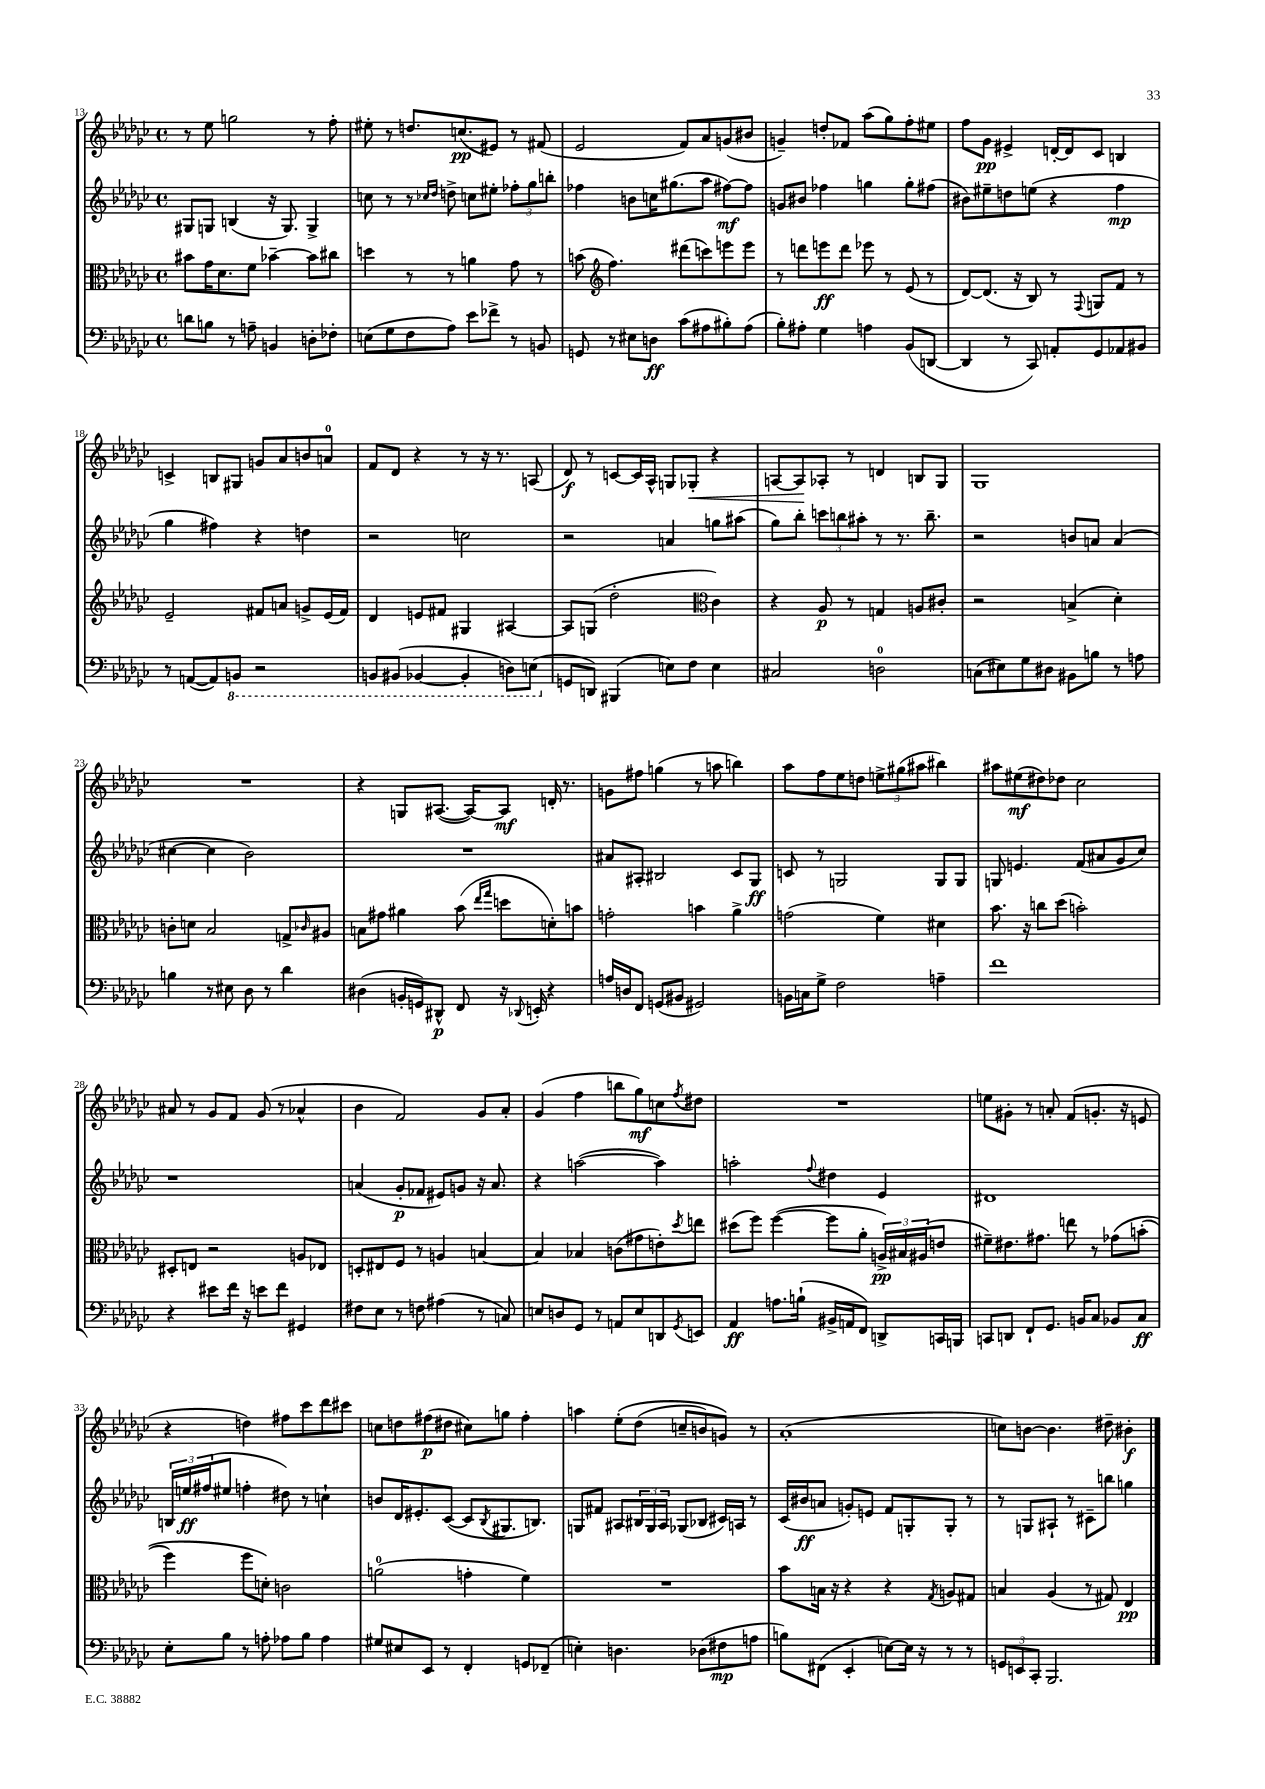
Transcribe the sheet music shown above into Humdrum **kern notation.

**kern	**kern	**kern	**kern
*staff4	*staff3	*staff2	*staff1
*clefF4	*clefC3	*clefG2	*clefG2
*k[b-e-a-d-g-c-]	*k[b-e-a-d-g-c-]	*k[b-e-a-d-g-c-]	*k[b-e-a-d-g-c-]
*M4/4	*M4/4	*M4/4	*M4/4
*met(c)	*met(c)	*met(c)	*met(c)
8d	8b#	8G#	8r
8B	16g-	8G	8ee-
.	8.d-	.	.
8r	.	(4B	2gg
8A~	8f	.	.
4BB	[4b-~	16r	.
.	.	8.G)	.
8D'	8b-]	4G^	8r
8F-'	8cc#	.	8ff'
=	=	=	=
(8E	4dd	8cc	8ee#'
8G-	.	8r	8r
8F	8r	8r	8.dd
.	.	16qqcc-	.
.	.	16qqdd-	.
8A-)	8r	8dd^	.
.	.	.	(8.cc
8e-	4a	8cc	.
8f-^	.	8ee#'	8e#)
8r	8g-	12ff-'	8r
.	.	12gg-	.
8BB	8r	.	(8f#
.	.	12bb'	.
=	=	=	=
8GG	(8b	4ff-	2e-
*	*clefG2	*	*
8r	4.ff)	.	.
8E#	.	8b	.
8D	.	16cc	.
.	.	(8.gg#	.
(8c-	(8ddd#	.	8f)
8A#	8ccc)	8aa-	8a-
8B#')	8eee	[8ff#)	(8g
(8A#	8eee	8ff#]	8b#
=	=	=	=
8B-')	8r	8g	4g~)
8A#'	8ddd	8b#	.
4G-	8eee	4ff-	8dd'
.	8ddd	.	8f-
4A	8eee-	4gg	(8aa-
.	8r	.	8gg-)
(8BB-	(8e-	8gg'	8ff'
[8DD	8r	(8ff#	8ee#
=	=	=	=
4DD]	[8d-)	8b#)	8ff
.	(8.d-]	8ee#~	8g-
8r	.	8dd	4e#^
.	16r	.	.
8CC-)	8B-)	(8ee	.
8AA'	8r	4r	[16d'
.	.	.	16d]
.	8qqF	.	.
8GG-	8G	.	8c-
8AA-	8f	4ff	4B
8BB#	8r	.	.
=	=	=	=
8r	2e-~	4gg-	4c^
([8AA	.	.	.
8AA])	.	4ff#)	8B
8BBB	.	.	8G#
2r	8f#	4r	8g
.	8a	.	8a-
.	8g^	4dd	8b
.	(16e-	.	8a
.	16f#)	.	.
=	=	=	=
8BBB	4d-	2r	8f
(8BBB#	.	.	8d-
[4BBB-	8e	.	4r
.	8f#	.	.
4BBB-']	4G#	2cc	8r
.	.	.	16r
.	.	.	8.r
8DD)	[4A#	.	.
(8EE	.	.	(8A
=	=	=	=
8GG	8A#]	2r	8d-)
8DD)	(8G	.	8r
(4BBB#	2dd-'	.	[8c
.	.	.	16c]
.	.	.	16A-^^
8E)	.	4a	8G
8F	.	.	8G-'
*	*clefC3	*	*
4E	4c-)	8gg	4r
.	.	(8aa#	.
=	=	=	=
2C#	4r	8gg-)	[8A
.	.	8bb-'	8A]
.	8A-	12ccc	8A-'
.	.	12bb	.
.	8r	.	8r
.	.	12aa#'	.
2D	4G	8r	4d
.	.	8.r	.
.	8A	.	8B
.	.	8.bb~	.
.	8c#'	.	8G-
=	=	=	=
(8C	2r	2r	1G-
8E#)	.	.	.
8G-	.	.	.
8D#	.	.	.
8BB#	(4B^	8b	.
8B	.	8a	.
8r	4d-')	(4a	.
8A	.	.	.
=	=	=	=
4B	8c'	[4cc#	1r
.	8d	.	.
8r	2B-	4cc#]	.
8E#	.	.	.
8D-	.	2b-)	.
8r	.	.	.
4d-	8G^	.	.
.	16qqc-	.	.
.	8A#	.	.
=	=	=	=
(4D#	8B	1r	4r
.	8g#	.	.
16BB'	4a#	.	8G
16GG)	.	.	.
8DD#^^	.	.	([8.A#
8FF	(8b-	.	.
.	.	.	16A#_)
.	16qqee-	.	.
.	16qqgg-	.	.
16r	8dd	.	8A#]
8qqDD-	.	.	.
16EE'	.	.	.
4r	8d')	.	16d'
.	.	.	8.r
.	8b	.	.
=	=	=	=
16A	2g'	8a#	8g
16D	.	.	.
8FF	.	8A#'	8ff#
(8GG	.	2B#	(4gg
8BB#	.	.	.
2GG#)	4b	.	8r
.	.	.	8aa
.	4a-^	8c-	4bb)
.	.	8G-	.
=	=	=	=
16BB	(2g	8c	8aa-
16C	.	.	.
8G-^	.	8r	8ff
2F	.	2G	8ee-
.	.	.	8dd
.	4f)	.	12ee^
.	.	.	(12gg#
.	.	.	12aa#
4A~	4d#	8G	4bb#)
.	.	8G	.
=	=	=	=
1f	8.b-	8G	8aa#
.	.	4.e	(8ee#
.	16r	.	.
.	8cc	.	8dd#)
.	(8dd-	.	8dd-
.	2b')	(8f	2cc-
.	.	8a#	.
.	.	8g-	.
.	.	8cc-)	.
=	=	=	=
4r	8D#'	1r	8a#
.	8E	.	8r
8e#	2r	.	8g-
16f	.	.	8f
16r	.	.	.
8e	.	.	(8g-
8f	.	.	8r
4GG#	8A	.	4a-^^
.	8E-	.	.
=	=	=	=
8F#	8D'	(4a	4b-
8E-	8E#	.	.
8r	8F	8g-'	2f)
8F	8r	8f-	.
(4A#	4A	8e#)	.
.	.	8g	.
8r	[4B	16r	8g-
.	.	8.a	.
8C)	.	.	8a-'
=	=	=	=
8E	4B]	4r	(4g-
8D	.	.	.
8GG-	4B-	([2aa	4ff
8r	.	.	.
8AA	(8c	.	8bb
8E	8g#	.	8gg-)
8DD	8e')	4aa])	8cc
8qGG-	8qdd-	.	8qff
8EE	8ee	.	8dd#
=	=	=	=
4AA-	(8dd#	2aa'	1r
.	8ff)	.	.
8.A	([4ff	.	.
(16B`	.	.	.
.	.	8qqff	.
16BB#^	8ff]	4dd#	.
16AA	.	.	.
8FF)	8a-'	.	.
8DD^	24A^)	4e-	.
.	24B#	.	.
.	(24A#	.	.
16CC	8e	.	.
16BBB	.	.	.
=	=	=	=
8CC	8f#~)	1d#	8ee
8DD	8.e#	.	8g#'
8FF`	.	.	8r
.	8.g#	.	.
8.GG-	.	.	8a'
.	8ee	.	(8f
16BB	.	.	.
8C-	8r	.	8.g'
8BB-	&(8g-	.	.
.	.	.	16r
8C-	(8b'	.	8e
=	=	=	=
8E-'	4ff)	24B	4r
.	.	24ee	.
.	.	(24ff#	.
8B-	.	8ee#	.
8r	8ff	4ff'	4dd)
8A'	8d'&)	.	.
8A-	2c	8dd#)	8ff#
8B-	.	8r	8ccc-
4A-	.	4cc`	8ddd-
.	.	.	8ccc#
=	=	=	=
8G#	(2a	8b	8cc
8E#	.	16d-	8dd
.	.	8.e#'	.
8EE-	.	.	(8ff#
8r	.	([8c-	8dd#
4FF'	4g'	8c-]	8cc#)
.	.	8qB-	.
.	.	8.G#	8gg
8GG	4f)	.	4ff#'
.	.	8.B)	.
(8FF-~	.	.	.
=	=	=	=
4E')	1r	8G	4aa
.	.	8f#	.
4.D	.	8A#	&(8ee-'
.	.	24B#	(8dd-
.	.	24G	.
.	.	24A#	.
.	.	(8G-	8cc~
(8D-	.	8B-	8b)
8F#	.	16c#)	8g&)
.	.	16A	.
8A	.	8r	8r
=	=	=	=
8B)	8b-	(16c-	(1a-'
.	.	16b#	.
(8FF#	16B	8a	.
.	16r	.	.
4EE-'	4r	8g')	.
.	.	8e	.
[8E)	4r	8f	.
16E]	.	8G'	.
16r	.	.	.
.	8qG-	.	.
8r	8A	8G'	.
8r	8G#	8r	.
=	=	=	=
12GG	4B	8r	8cc)
12EE	.	.	.
.	.	8G	[8b
12CC-'	.	.	.
2.BBB-	(4A-	8A#`	4.b]
.	.	8r	.
.	8r	8c#~	.
.	8G#)	8bb	8dd#~
.	4E-	4gg	4b#'
==	==	==	==
*-	*-	*-	*-
